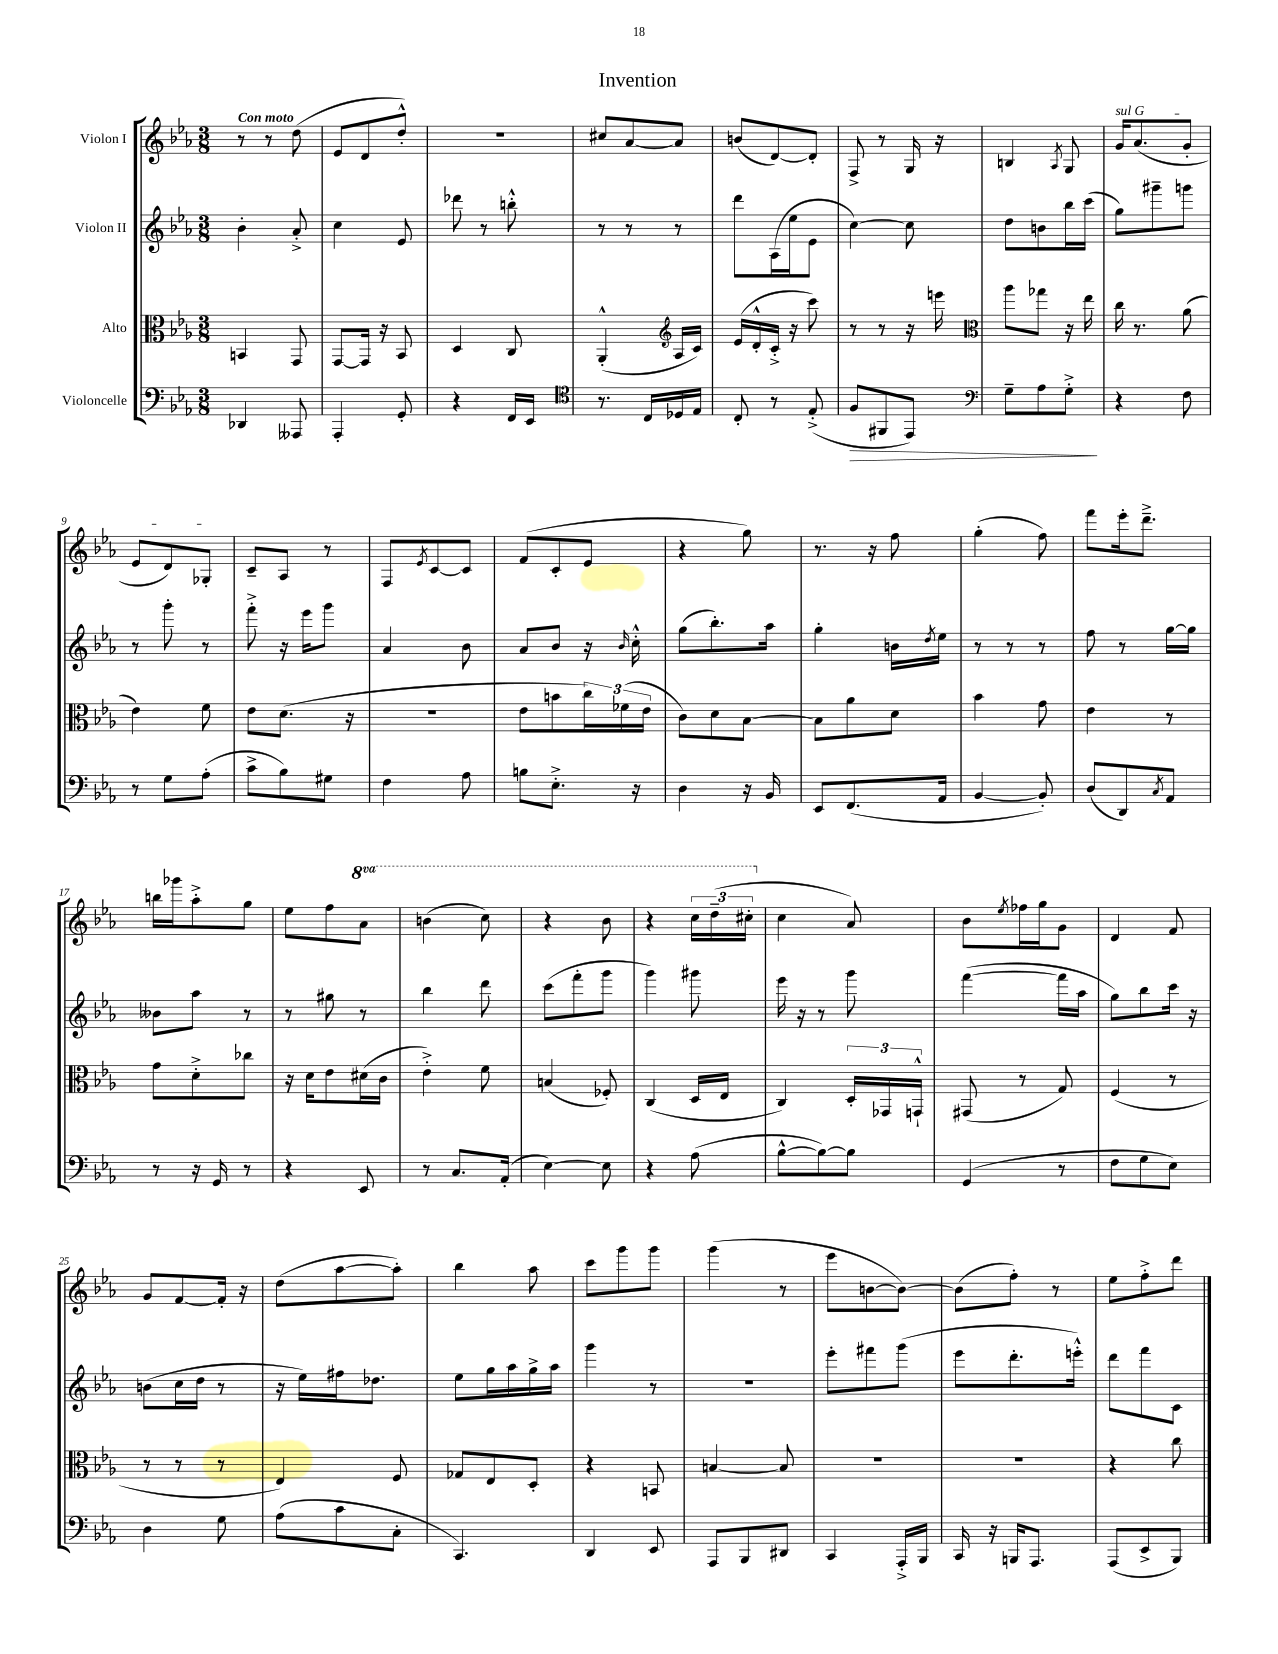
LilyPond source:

\header { title = "Invention" }
<<
\new StaffGroup <<
\new Staff = "s0" \with { instrumentName = "Violon I" } {
    \clef treble \key ees \major \numericTimeSignature \time 3/8 \set Staff.ottavationMarkups = #ottavation-simple-ordinals \tempo "Con moto"
    r8 r8 d''8( |
    ees'8 d'8 d''8-.-^) |
    R4. |
    cis''8 aes'8~ aes'8 |
    b'8( d'8~) d'8-. |
    f8-> r8 g16 r16 |
    b4 \acciaccatura { aes8 } g8 |
    \once \override TextSpanner.bound-details.left.text = \markup { \italic "sul G" } g'16\startTextSpan aes'8.( g'8-. |
    ees'8 d'8) ges8-.\stopTextSpan |
    c'8-- aes8 r8 |
    f8 \acciaccatura { ees'8 } c'8~ c'8 |
    f'8( c'8-. ees'8 |
    r4 g''8) |
    r8. r16 f''8 |
    g''4-.( f''8) |
    f'''8 ees'''16-. d'''8.---> |
    b''16 ges'''16 aes''8-.-> g''8 |
    ees''8 f''8 \ottava #1 aes''8 |
    b''4( c'''8) |
    r4 bes''8 |
    r4 \tuplet 3/2 { c'''16 d'''16--( cis'''16-. \ottava #0 } |
    c''4 aes'8) |
    bes'8 \acciaccatura { ees''8 } fes''16 g''16 g'8 |
    d'4 f'8 |
    g'8 f'8~ f'16-. r16 |
    d''8( aes''8~ aes''8-.) |
    bes''4 aes''8 |
    c'''8 g'''8 g'''8 |
    g'''4( r8 |
    ees'''8 b'8~ b'8~) |
    b'8( f''8-.) r8 |
    ees''8 f''8-.-> d'''8 \bar "|." |
}
\new Staff = "s1" \with { instrumentName = "Violon II" } {
    \clef treble \key ees \major \numericTimeSignature \time 3/8
    bes'4-. aes'8-.-> |
    c''4 ees'8 |
    des'''8 r8 b''8-.-^ |
    r8 r8 r8 |
    d'''8 aes16( ees''16 ees'8 |
    c''4~) c''8 |
    d''8 b'8 bes''16 c'''16( |
    g''8) gis'''8-- g'''8 |
    r8 g'''8-. r8 |
    f'''8-.-> r16 ees'''16 g'''8 |
    aes'4 bes'8 |
    aes'8 bes'8 r16 \grace { bes'16 } c''16-.-^ |
    g''8( bes''8.-.) aes''16 |
    g''4-. b'16 \acciaccatura { d''8 } ees''16 |
    r8 r8 r8 |
    f''8 r8 g''16~ g''16 |
    beses'8 aes''8 r8 |
    r8 gis''8 r8 |
    bes''4 d'''8 |
    c'''8( f'''8-. g'''8 |
    g'''4) gis'''8 |
    ees'''16 r16 r8 g'''8 |
    f'''4~( f'''16 aes''16 |
    g''8) bes''8 c'''16 r16 |
    b'8( c''16 d''16 r8 |
    r16 ees''16) fis''16 des''8. |
    ees''8 g''16 aes''16 g''16-> aes''16 |
    g'''4 r8 |
    R4. |
    ees'''8-. fis'''8 g'''8( |
    ees'''8 d'''8.-. e'''16-.-^) |
    d'''8 f'''8 c'8 \bar "|." |
}
\new Staff = "s2" \with { instrumentName = "Alto" } {
    \clef alto \key ees \major \numericTimeSignature \time 3/8
    b,4 g,8 |
    g,8~ g,16 r16 bes,8 |
    d4 c8 |
    aes,4-.-^( \clef treble aes16 c'16) |
    ees'16( d'16-.-^ c'16-.-> r16 c'''8) |
    r8 r8 r16 e'''16 |
    \clef alto aes''8 ges''8 r16 ees''16 |
    c''16 r8. aes'8( |
    ees'4) f'8 |
    ees'8 d'8.( r16 |
    R4. |
    ees'8 b'8 \tuplet 3/2 { c''16) fes'16( ees'16 } |
    c'8) d'8 bes8~ |
    bes8 aes'8 d'8 |
    bes'4 g'8 |
    ees'4 r8 |
    g'8 d'8-.-> ces''8 |
    r16 d'16 ees'8 dis'16( c'16 |
    ees'4-.->) f'8 |
    b4( fes8-.) |
    c4( d16 ees16 |
    c4) \tuplet 3/2 { d16-. ges,16 g,16-!-^ } |
    gis,8( r8 g8) |
    f4( r8 |
    r8 r8 r8 |
    ees4) f8 |
    ges8 ees8 d8-. |
    r4 b,8 |
    b4~ b8 |
    R4. |
    R4. |
    r4 c''8 \bar "|." |
}
\new Staff = "s3" \with { instrumentName = "Violoncelle" } {
    \clef bass \key ees \major \numericTimeSignature \time 3/8
    des,4 aeses,,8 |
    aes,,4-. g,8-. |
    r4 f,16 ees,16 |
    \clef tenor r8. c16 des16 ees16 |
    c8-. r8 ees8-.->( |
    f8\> fis,8 ees,8) |
    \clef bass g8-- aes8 g8-.->\! |
    r4 f8 |
    r8 g8 aes8-.( |
    c'8-> bes8) gis8 |
    f4 aes8 |
    b8 ees8.-.-> r16 |
    d4 r16 bes,16 |
    ees,8 f,8.( aes,16 |
    bes,4~ bes,8-.) |
    d8( d,8) \acciaccatura { c8 } aes,8 |
    r8 r16 g,16 r8 |
    r4 ees,8 |
    r8 c8. aes,16-.( |
    ees4~) ees8 |
    r4 aes8( |
    bes8~-^ bes8~) bes8 |
    g,4( r8 |
    f8 g8 ees8) |
    d4 g8 |
    aes8( c'8 c8-. |
    c,4.) |
    d,4 ees,8 |
    aes,,8 bes,,8 dis,8 |
    c,4 aes,,16-.-> bes,,16 |
    c,16 r16 b,,16 aes,,8. |
    aes,,8( ees,8-> bes,,8) \bar "|." |
}
>>
>>
